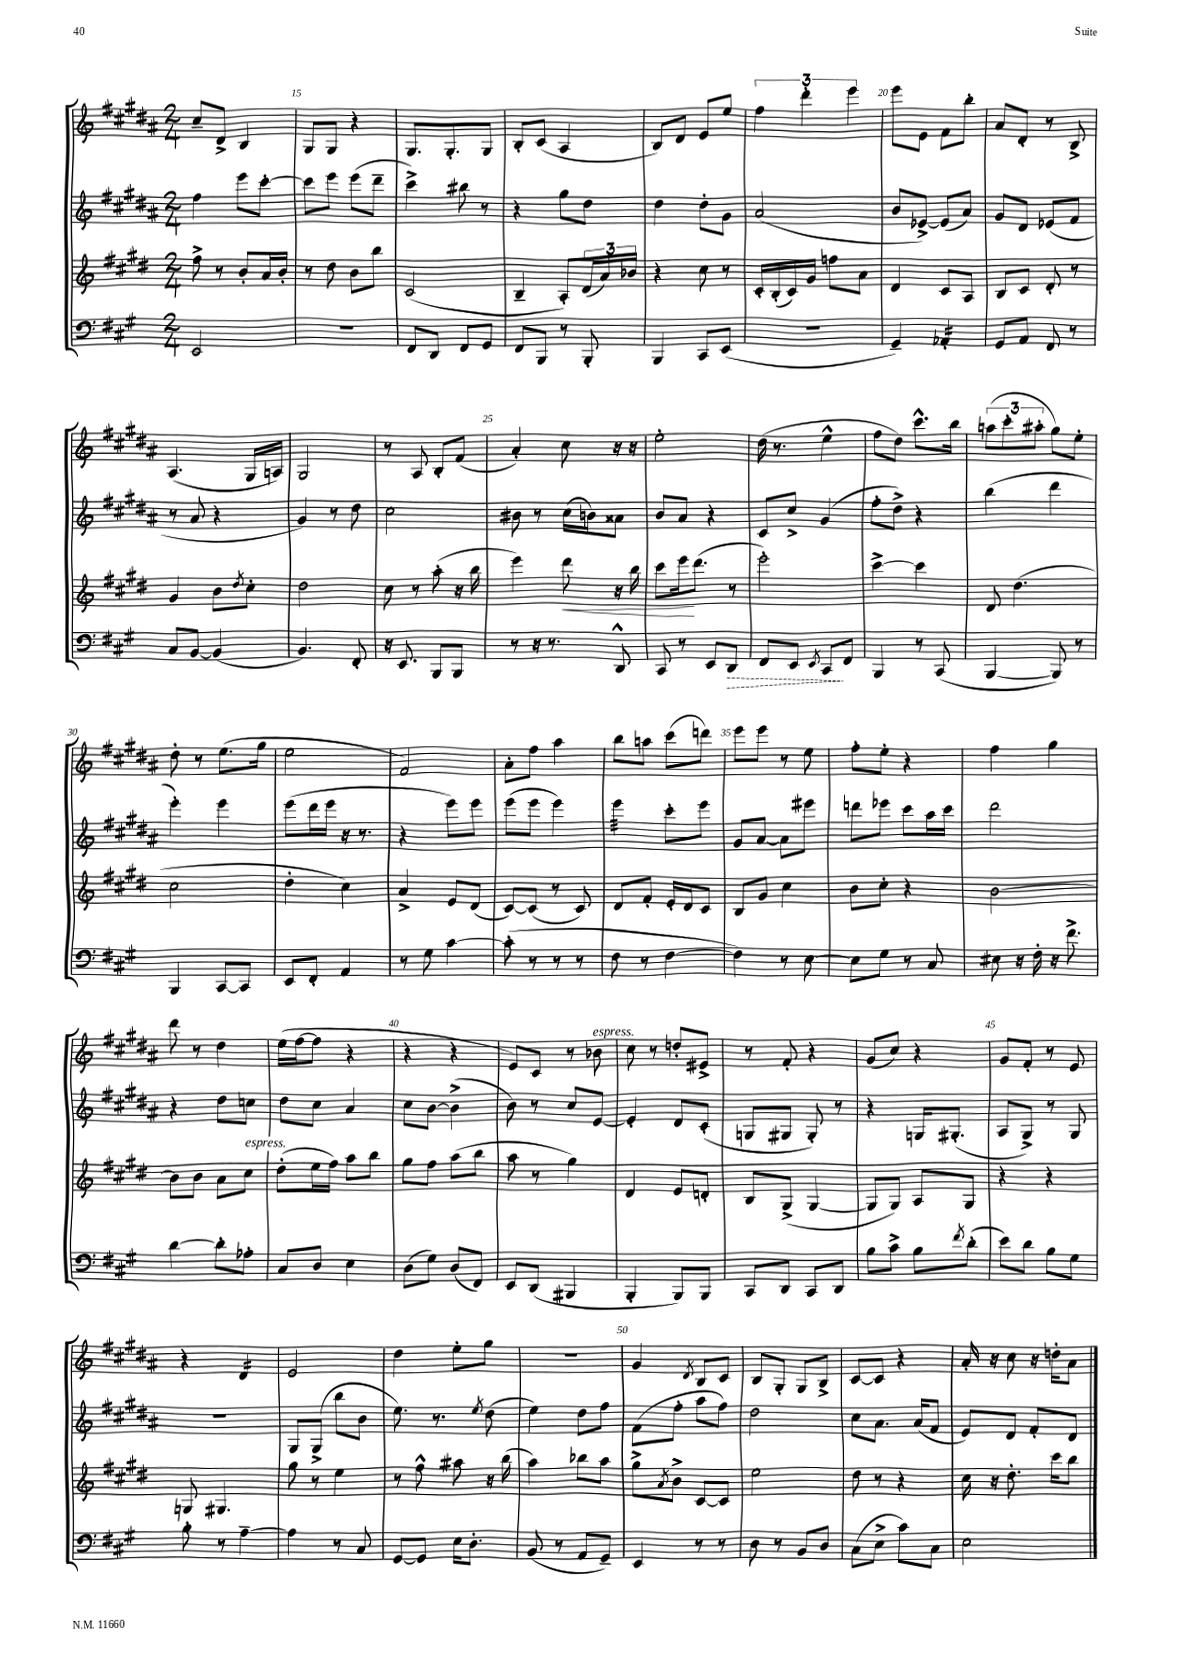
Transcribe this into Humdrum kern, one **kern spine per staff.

**kern	**kern	**kern	**kern
*staff4	*staff3	*staff2	*staff1
*clefF4	*clefG2	*clefG2	*clefG2
*k[f#c#g#]	*k[f#c#g#d#]	*k[f#c#g#d#a#]	*k[f#c#g#d#a#]
*M2/4	*M2/4	*M2/4	*M2/4
2EE	8ff#^	4ff#	8cc#~
.	8r	.	8d#^
.	8b'	8eee	4B
.	16a	[8ccc#'	.
.	16b'	.	.
=	=	=	=
2r	8r	8ccc#]	8G#
.	8dd#	8eee	8G#
.	8b	(8eee	4r
.	8bb	8ddd#~	.
=	=	=	=
8FF#	(2c#	4ccc#^)	8.G#
8DD	.	.	.
.	.	.	8.G#'
8FF#	.	8bb#	.
8GG#	.	8r	8G#
=	=	=	=
8FF#	4B~	4r	8B'
8BBB	.	.	(8c#
8r	8A')	8gg#	4A#
8BBB'	(24d#	8dd#	.
.	24a)	.	.
.	24b-	.	.
=	=	=	=
4BBB	4r	4dd#	8B)
.	.	.	8d#
8CC#	8cc#	8dd#'	8e
(8EE	8r	8g#	8ee
=	=	=	=
2r	16c#'	(2a#	6ff#
.	(16B'	.	.
.	16c#)	.	.
.	.	.	6ddd#'
.	16g#	.	.
.	8ff	.	.
.	.	.	6eee
.	8a	.	.
=	=	=	=
4GG#~)	4d#	8b	8eee
.	.	[8e-^)	8e
4AA-'	8c#	(8e-]	8f#
.	8A	8a#)	8bb'
=	=	=	=
8GG#	8B	8g#	8a#
8AA	8c#	8d#	8d#'
8FF#	8d#'	(8e-	8r
8r	8r	8f#	8B^
=	=	=	=
8C#	4g#	8r	(4.A#
[8BB	.	8a#	.
(4BB]	8b	4r	.
.	8qdd#	.	.
.	8cc#'	.	16G#
.	.	.	16A)
=	=	=	=
4.BB)	2dd#	4g#)	2G#
.	.	8r	.
8FF#'	.	8dd#	.
=	=	=	=
16r	8cc#	2cc#	8r
8.EE	.	.	.
.	8r	.	8A#
8BBB	(8aa'	.	8B'
8BBB	16r	.	(8f#
.	16bb	.	.
=	=	=	=
8r	4eee)	8b#	4a#')
16r	.	8r	.
8.r	.	.	.
.	8ddd#	(16cc#	8cc#
.	.	16b)	.
8DD^^	16r	8a##	16r
.	16bb	.	16r
=	=	=	=
8CC#	8ccc#	8b	2ee'
8r	16eee	8a#	.
.	(8.ddd#	.	.
8EE	.	4r	.
8DD	8r	.	.
=	=	=	=
8FF#	2eee')	8c#	(16dd#
.	.	.	8.r
8EE	.	8cc#^	.
8qEE	.	.	.
8CC#	.	(4g#	4ee^^
8FF#	.	.	.
=	=	=	=
4BBB	[4ccc#^	8ff#'	8ff#
.	.	8dd#^)	8dd#)
8r	4ccc#]	4r	8.ccc#^^
(8CC#	.	.	.
.	.	.	16bb
=	=	=	=
[4BBB	8d#	(4bb	(12aa
.	.	.	12ccc#'
.	(4.dd#	.	.
.	.	.	12aa#'
8BBB])	.	4ddd#	8gg#)
8r	.	.	8ee'
=	=	=	=
4BBB	2cc#	4eee')	8dd#'
.	.	.	8r
[8CC#	.	4eee	(8.ee
8CC#]	.	.	.
.	.	.	16gg#
=	=	=	=
8EE	4dd#'	(8eee	2ee
8FF#'	.	16ddd#	.
.	.	16eee	.
4AA	4cc#)	16r	.
.	.	8.r	.
=	=	=	=
8r	4a^	4r	2f#)
8G#	.	.	.
[4c#	8e	8eee)	.
.	(8d#	8eee	.
=	=	=	=
(8c#']	[8c#)	(8eee	8a#'
8r	(8c#]	8eee	8ff#
8r	8r	4eee)	4aa#
8r	8c#)	.	.
=	=	=	=
8F#	8d#	4eee	8bb
8r	8f#'	.	8aa
[4F#	16e'	8ccc#'	(8ccc#
.	16d#	.	.
.	8c#	8eee	8ddd)
=	=	=	=
4F#])	8B	8g#	8eee
.	8g#	[8a#	8eee
8r	4cc#	8a#]	8r
[8E	.	8eee#	8ee
=	=	=	=
8E]	8b	8ddd	8ff#'
8G#	8cc#'	8eee-	8ee'
8r	4r	8ccc#	4r
8C#	.	16aa#	.
.	.	16ccc#	.
=	=	=	=
8E#	[2b	2ddd#	4ff#
16r	.	.	.
16F#'	.	.	.
16r	.	.	4gg#
8.f#^	.	.	.
=	=	=	=
[4d	8b]	4r	8ddd#
.	8b	.	8r
8d']	8a	8dd#	4dd#
8A-'	8cc#	8cc	.
=	=	=	=
8C#	(8dd#'	8dd#	(16ee
.	.	.	[16ff#
8D	16ee	8cc#	8ff#]
.	16ff#)	.	.
4E	8aa	4a#	4r
.	8bb	.	.
=	=	=	=
(8D	8gg#	8cc#	4r
8G#)	8ff#	[8b	.
(8D	(8aa	(4b^]	4r
8FF#)	8bb	.	.
=	=	=	=
8EE	8aa	8b)	8e)
(8DD	8r	8r	8c#
4BBB#	4gg#)	8cc#	8r
.	.	[8e	8b-
=	=	=	=
4BBB'	4d#	4e']	8cc#
.	.	.	8r
8BBB)	8e	8d#	8dd'
8BBB	8d'	(8c#'	8e#^
=	=	=	=
8CC#	8B	8G	8r
8DD	(8G#^	8G#	8f#'
8CC#	[4G#	8G#')	4r
8DD	.	8r	.
=	=	=	=
8B	8G#]	4r	(8g#
8c#^	8G#)	.	8cc#)
8B	8A	16G	4r
.	.	(8.G#'	.
8qf#	.	.	.
(8d'	8G#	.	.
=	=	=	=
8e)	4r	8A#	8g#
8d	.	8G#^)	8f#'
8B	4r	8r	8r
8G#	.	8G#	8e
=	=	=	=
8B'	8G	2r	4r
8r	4.G#	.	.
[4A~	.	.	4d#
=	=	=	=
4A]	8gg#	8G#	2e
.	8r	(8G#^	.
8r	4ee	8bb	.
8C#	.	8b	.
=	=	=	=
[8GG#	8r	8.ee)	4dd#
8GG#]	8ff#^^	.	.
.	.	8.r	.
16E	8aa#	.	8ee'
8.D'	.	.	.
.	.	8qee	.
.	16r	(8dd#	8gg#
.	(16bb	.	.
=	=	=	=
(8BB	4aa)	4ee)	2r
8r	.	.	.
8AA	8bb-	8dd#	.
8GG#~)	8aa	8ff#	.
=	=	=	=
4EE	8gg#^	(8f#	4g#
.	8qa	.	.
.	8b^	8ff#'	.
.	.	.	8qd#
8r	[8c#	8aa#	8B
8r	8c#]	8ff#)	8c#
=	=	=	=
8D	2ee	2dd#	8B
8r	.	.	8G#'
8BB	.	.	8G#
8D	.	.	8B^
=	=	=	=
(8C#	8dd#	8cc#	[8c#
8E^	8r	8.a#	8c#]
8c#)	4r	.	4r
.	.	(16a#	.
8C#	.	8f#	.
=	=	=	=
2E	16cc#	8e)	16a#'
.	16r	.	16r
.	8.dd#'	8d#	8cc#
.	.	8f#'	16r
.	16ccc#	.	16dd'
.	8bb	8d#	8a#
==	==	==	==
*-	*-	*-	*-
